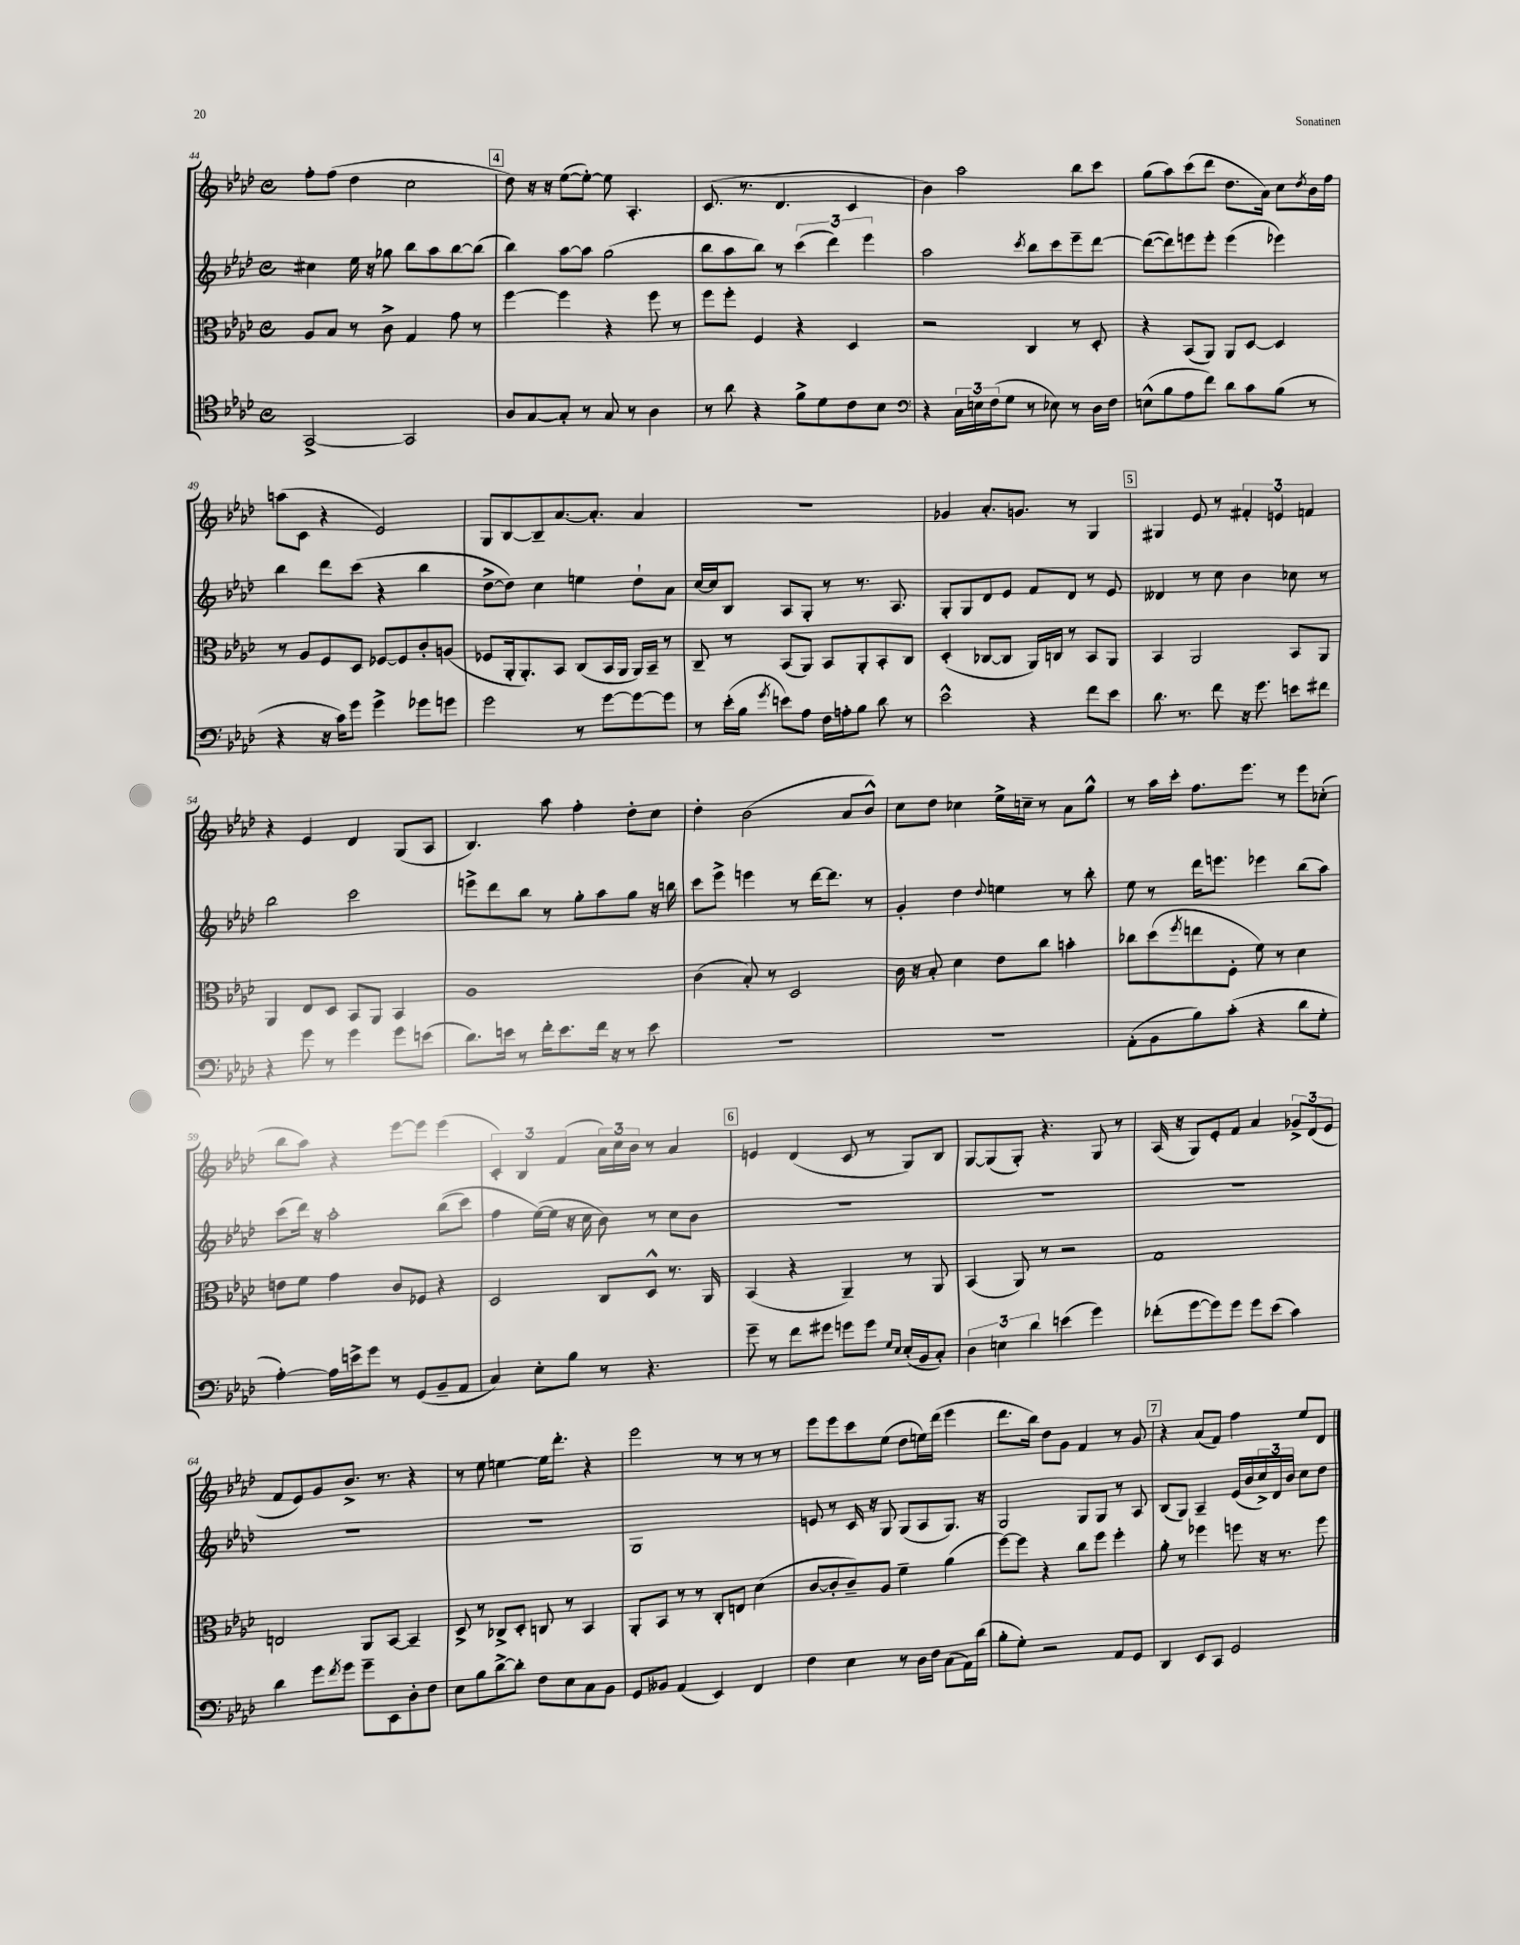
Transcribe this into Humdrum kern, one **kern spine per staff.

**kern	**kern	**kern	**kern
*part4	*part3	*part2	*part1
*staff4	*staff3	*staff2	*staff1
*clefC4	*clefC3	*clefG2	*clefG2
*k[b-e-a-d-]	*k[b-e-a-d-]	*k[b-e-a-d-]	*k[b-e-a-d-]
*M4/4	*M4/4	*M4/4	*M4/4
*met(c)	*met(c)	*met(c)	*met(c)
=44	=44	=44	=44
[2GG^/	8A-/L	4cc#X\	8ff'\L
.	8B-/J	.	(8ff\J
.	8r	16ee-\	4dd-\
.	.	16r	.
.	8c^\	8gg-X\	.
2GG/]	4G/	8bb-\L	2cc\
.	.	8aa-\	.
.	8g\	[8bb-\	.
.	8r	(8bb-\J]	.
!!LO:REH:place=s1:t=4
=45	=45	=45	=45
8A-/L	[4ff\	4bb-\)	8dd-\)
[8G/	.	.	16r
.	.	.	16r
8G'/J]	4ff\]	[8aa-\L	([8ee-\L
8r	.	8aa-\J]	8ee-'\J_)
8G/	4r	(2gg\	8ee-\]
8r	.	.	4.A-'/
4A-\	8ff\	.	.
.	8r	.	.
=46	=46	=46	=46
8r	8ff\L	8bb-\L	(8.c/
8a-\	8ff'\J	8aa-\	.
.	.	.	8.r
4r	4F/	8bb-\J)	.
.	.	8r	4.d-/
8f^\L	4r	(6ccc\	.
8d-\	.	.	.
.	.	6ddd-\)	.
8c\	4D-/	.	4c/
.	.	6eee-\	.
8B-\J	.	.	.
=47	=47	=47	=47
*clefF4	*	*	*
4r	2r	2aa-\	4b-\)
24C\LL	.	.	2aa-\
24En\	.	.	.
(24F\J	.	.	.
8G\J	.	.	.
.	.	8qccc/	.
8r	4C/	8bb-\L	.
8E-X\)	.	8ccc\	.
8r	8r	8eee-~\	8bb-\L
16D-\LL	8D-'/	[8ddd-\J	8ccc\J
16F\JJ	.	.	.
=48	=48	=48	=48
(8En^^\L	4r	(8ddd-\L_	(8gg\L
8B-\	.	8ddd-\])	8aa-\)
8A-\	(8BB-/L	8eeen\	(8ccc\
8f\J)	8AA-/J)	8eee'\J	8ddd-\J
8d-\L	8AA-/L	(4eee\	8.dd-\L
8c\	[8D-/J	.	.
.	.	.	16a-\Jk)
(8B-\J	4D-/]	4eee-X\)	8cc\L
.	.	.	8qdd-/
8r	.	.	16b-\L
.	.	.	16ff\JJ
!!LO:LB:g=z
=49	=49	=49	=49
4r	8r	4bb-\	(8aan\L
.	8A-/L	.	8c\J
16r	8F/	8ddd-\L	4r
16c\KL)	.	.	.
8g\J	8D-/J	(8ccc\J	.
4g^\	[8F-X/L	4r	2e-/)
.	8F-/]	.	.
8g-X\L	8c'/	4bb-\	.
8gn\J	(8An/J	.	.
=50	=50	=50	=50
2g\	8F-X/L	[8dd-^\L	8G/L
.	16AA-'/k	8dd-\J])	[8B-/
.	8.AA-'/)	.	.
.	.	4cc\	8B-~/]
.	8BB-/J	.	[8.a-/
8r	(8C/L	4een\	.
.	.	.	8.a-'/J]
[8g\L	16BB-/L	.	.
.	16AA-/JJ	.	.
8g\_	16AA-/LL)	8dd-`\L	4a-/
.	16BB-~/JJ	.	.
8g\J]	8r	8a-\J	.
=51	=51	=51	=51
8r	8C~/	[16cc/LL	1r
.	.	16cc/J]	.
(16e-'\LL	8r	8B-/J	.
16B-\JJ	.	.	.
8qg/	.	.	.
8en\L)	(8BB-/L	8A-/L	.
8A-\J	8AA-/J)	8G'/J	.
16F\LL	8BB-/L	8r	.
16An'\J	.	.	.
8B-\J	8AA-'/	8.r	.
8d-\	8BB-'/	.	.
.	.	8.A-/	.
8r	8C/J	.	.
=52	=52	=52	=52
2e-^^\	(4D-'/	8G'/L	4g-X/
.	.	8G/	.
.	[8C-X/L	8d-/	8.a-'/L
.	8C-/J]	8e-/J	.
.	.	.	8.gn/J
4r	16AA-/LL)	8f/L	.
.	16Cn/JJ	.	.
.	8r	8d-/J	8r
8f\L	8BB-/L	8r	4G/
8e-\J	8AA-/J	8e-/	.
!!LO:REH:place=s1:t=5
=53	=53	=53	=53
8.d-\	4BB-/	4d--X/	4G#X/
8.r	.	.	.
.	2AA-/	8r	8e-/
8f\	.	8cc\	8r
16r	.	4b-\	6f#X'/
8.g\	.	.	.
.	.	.	6en/
8en\L	8BB-/L	8cc-X\	.
.	.	.	6fn/
8f#X\J	8AA-/J	8r	.
!!LO:LB:g=z
=54	=54	=54	=54
4r	4AA-/	2bb-\	4r
8g\	8E-/L	.	4e-/
8r	8D-/J	.	.
4g\	8BB-/L	2ccc\	4d-/
.	8AA-/J	.	.
8g\L	4BB-/	.	(8G/L
(8en\J	.	.	8A-/J
=55	=55	=55	=55
8.d-\L)	1A-	8eeen^\L	4.B-/)
.	.	8ddd-\	.
16en\Jk	.	.	.
8r	.	8bb-\J	.
16f'\KL	.	8r	8aa-\
8.e\	.	.	.
.	.	8gg'\L	4ff'\
16f\Jk	.	8aa-\	.
16r	.	.	.
8r	.	8gg\J	8dd-'\L
8e\	.	16r	8cc\J
.	.	16bbn\	.
=56	=56	=56	=56
1r	(4c\	8ccc\L	4dd-'\
.	.	8eee-^\J	.
.	8B-'/)	4eeen\	(2b-\
.	8r	.	.
.	2D-/	8r	.
.	.	[16ddd-\KL	.
.	.	8.ddd-\J]	.
.	.	.	8a-/L
.	.	8r	8b-^^/J)
=57	=57	=57	=57
1r	16c\	4g'/	8cc\L
.	16r	.	.
.	8B-'/	.	8dd-\J
.	4d-\	4dd-\	4cc-X\
.	.	8qqdd-/	.
.	8e-\L	4een\	16ee-^\LL
.	.	.	16ccn~\JJ
.	8cc\J	.	8r
.	4bn'\	8r	8a-\L
.	.	8bb-'\	8gg^^\J
=58	=58	=58	=58
(8AA-'\L	8cc-X\L	8ee-\	8r
8BB-\	(8dd-\	8r	16aa-\LL
.	.	.	16ccc'\JJ
.	8qff/	.	.
8B-\)	8een\	16ddd-\KL	8.ff\L
.	.	8.eeen\J	.
(8c'\J	8F'\J	.	.
.	.	.	8.eee-\J
4r	8f\)	4eee-X\	.
.	8r	.	8r
8d-\L	4d-\	(8bb-\L	8eee-\L
8G'\J	.	8aa-\J)	(8cc-X'\J
!!LO:LB:g=z
=59	=59	=59	=59
[4A-'\)	8en\L	(8ccc\L	8bb-\L
.	8f\J	16ddd-\Jk)	8aa-\J)
.	.	16r	.
16A-\LL]	4g\	2aa-'\	4r
16en^\J	.	.	.
8g\J	.	.	.
8r	8c/L	.	[8eee-\L
(8GG/L	8F-X/J	.	8eee-\J]
8BB-~/	4r	((8bb-\L	(4eee-\
8AA-/J	.	8ccc\J)	.
=60	=60	=60	=60
4C/)	2D-/	4ff\	6c'/)
.	.	.	6B-/
8E-'\L	.	([16ee-\LL)	.
.	.	16ee-\JJ]	.
.	.	.	(6f/
8B-\J	.	16r	.
.	.	16cc\	.
8r	8C/L	8b-\)	24a-\LL)
.	.	.	24cc\
.	.	.	24b-\JJ
4.r	8D-^^/J	8r	8r
.	8.r	8cc\L	4a-/
.	.	8b-\J	.
.	16AA-/	.	.
!!LO:REH:place=s1:t=6
=61	=61	=61	=61
8g~\	(4BB-/	1r	4en/
8r	.	.	.
8f\L	4r	.	(4d-/
8g#X\J	.	.	.
8gn\L	4AA-~/)	.	8c/
8g\J	.	.	8r
16qqG/LL	.	.	.
16qqE-/JJ	.	.	.
(16E-'/LL	8r	.	8G/L)
16BB-/J	.	.	.
8C'/J)	8AA-/	.	8B-/J
=62	=62	=62	=62
6D-\	(4BB-/	1r	[8G/L
.	.	.	(8G/]
6En\	.	.	.
.	8AA-/)	.	8G'/J)
6d-\	.	.	.
.	8r	.	4.r
(4en\	2r	.	.
4g\)	.	.	8G/
.	.	.	8r
=63	=63	=63	=63
(8f-X'\L	1G	1r	(16A-/
.	.	.	16r
[8g\	.	.	8G/L)
8g\])	.	.	8e-'/
8g\J	.	.	8f/J
8g\L	.	.	4a-/
(8e-\J	.	.	.
4c\)	.	.	12g-X^/L
.	.	.	(12d-/
.	.	.	12e-/J
!!LO:LB:g=z
=64	=64	=64	=64
4d-\	2En/	1r	8f/L
.	.	.	8e-/)
8g\L	.	.	8g/
8qf/	.	.	.
8g\J	.	.	8.b-^/J
8g~\L	8AA-/L	.	.
.	.	.	8.r
8EE-\	[8BB-/J	.	.
8D-'\	4BB-~/]	.	4r
8F\J	.	.	.
=65	=65	=65	=65
8E-\L	8D-^/	1r	8r
8B-\	8r	.	8ee-\
[8d-^\	8C-X^/L	.	[4een\
8d-'\J]	8D-'/J	.	.
8F\L	8Cn/	.	16ee\KL]
.	.	.	8.ddd-'\J
8E-\	8r	.	.
8C\	4BB-/	.	4r
8BB-\J	.	.	.
=66	=66	=66	=66
8GG/L	8AA-'/L	1G	2eee-\
8BB--X/J	8BB-/J	.	.
(4AA-/	8r	.	.
.	8r	.	.
4EE-/)	8C'/L	.	8r
.	8En/J	.	8r
4FF/	(4d-\	.	8r
.	.	.	8r
=67	=67	=67	=67
4F\	[8c/L	8en/	8eee-\L
.	8c'/]	8r	8eee-\
4E-\	8c~/)	16c/	8ccc\
.	.	16r	.
.	8A-/J	8G/	(8ee-\J
8r	4f~\	(8G/L	8dd-\L
16D-\LL	.	8A-/	16een\L)
16F\JJ	.	.	(16ddd-\JJ
(8C\L	(4a-\	8.G/J)	4eee-\
16AA-\L)	.	.	.
(16d-\JJ	.	16r	.
=68	=68	=68	=68
8B-'\L	[8ff\L)	2G/	8.ddd-\L
8G'\J)	8ff\J]	.	.
.	.	.	16bb-\Jk)
2r	4r	.	8dd-\L
.	.	.	8g\J
.	8cc\L	8G/L	4f/
.	8ff\J	8G/J	.
8AA-/L	4ff'\	8r	8r
8GG/J	.	8A-/	8g/
!!LO:REH:place=s1:t=7
=69	=69	=69	=69
4DD-/	8a-'\	(8B-/L	4r
.	8r	8G/J)	.
8EE-/L	4ff-X\	4A-~/	(8a-/L
8CC/J	.	.	8f/J)
2GG/	8ffn\	(16e-/LL	4ff\
.	.	16b-/	.
.	16r	24cc^/)	.
.	.	24d-/	.
.	8.r	.	.
.	.	24b-/JJ	.
.	.	8cc\L	8ee-/L
.	8ff\	8dd-\J	8d-/J
==	==	==	==
*-	*-	*-	*-
